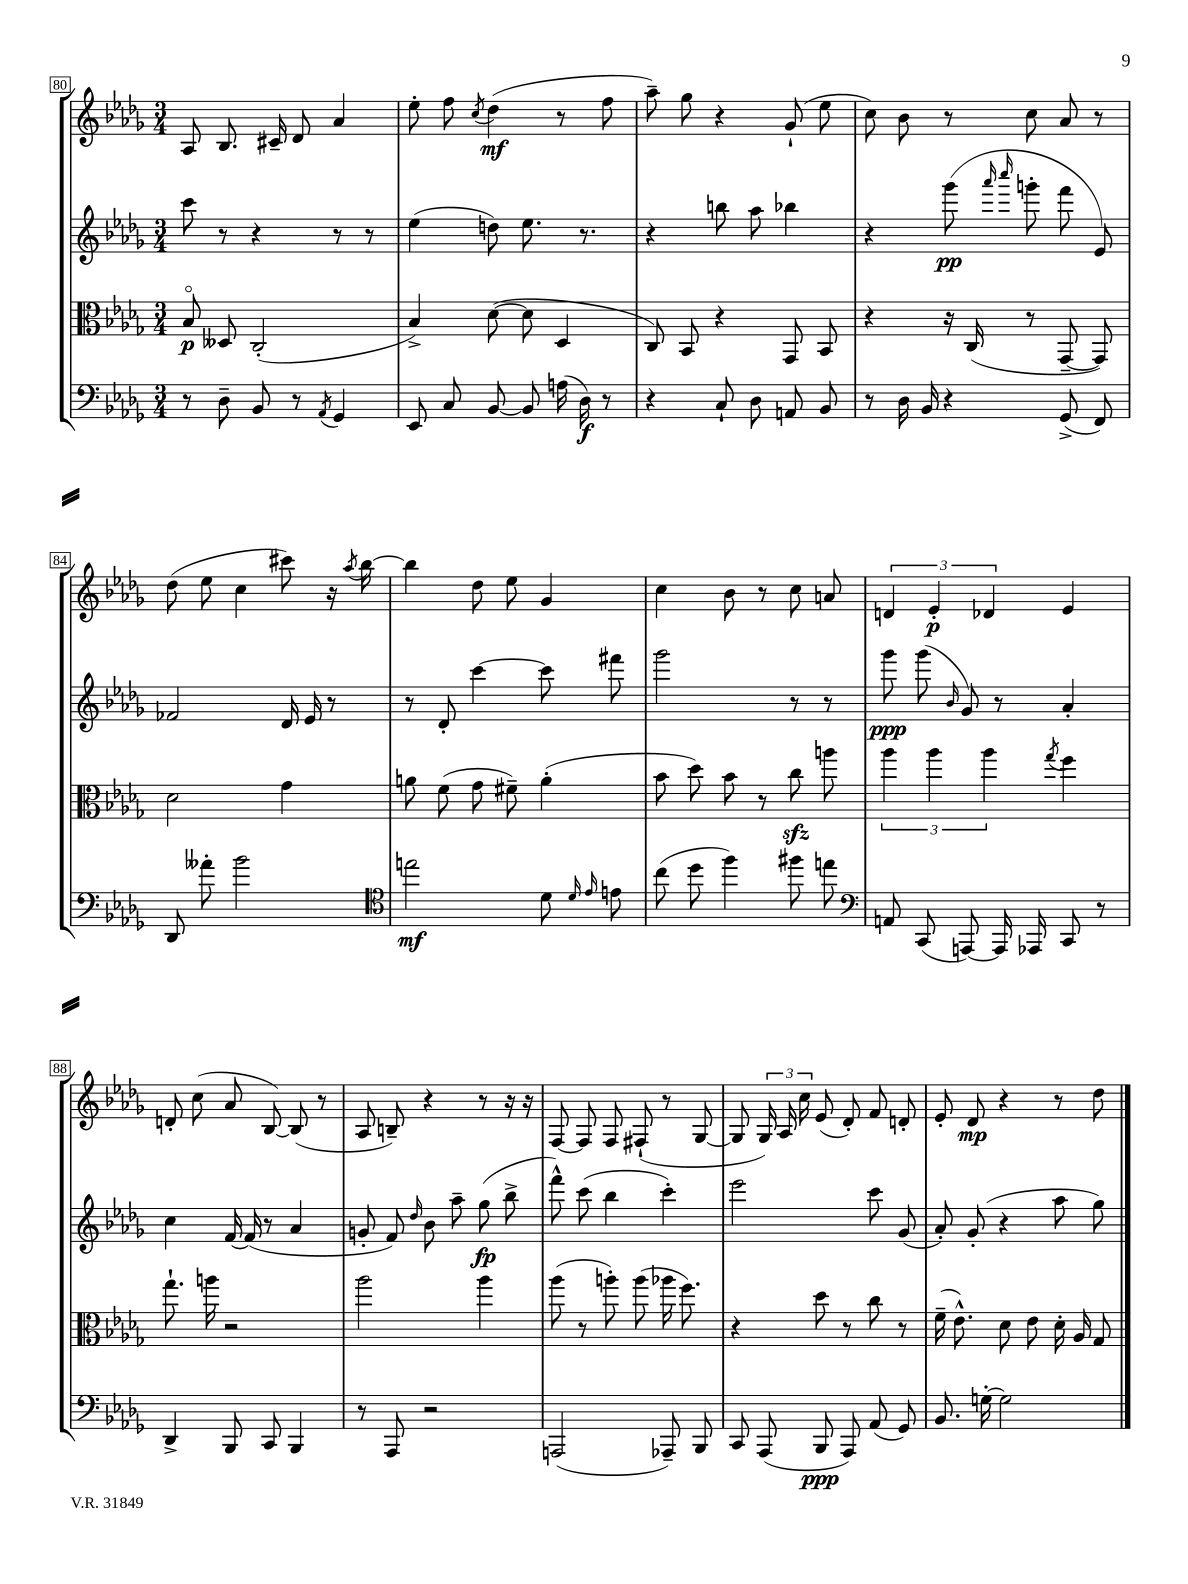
<<
\new StaffGroup <<
\new Staff = "s0" {
    \clef treble \key des \major \numericTimeSignature \time 3/4
    \autoBeamOff aes8 bes8. cis'16-- des'8 aes'4 |
    ees''8-. f''8 \acciaccatura { c''8 } des''4\mf( r8 f''8 |
    aes''8--) ges''8 r4 ges'8-!( ees''8 |
    c''8) bes'8 r8 c''8 aes'8 r8 |
    des''8( ees''8 c''4 cis'''8) r16 \acciaccatura { aes''8 } bes''16~ |
    bes''4 des''8 ees''8 ges'4 |
    c''4 bes'8 r8 c''8 a'8 |
    \tuplet 3/2 { d'4 ees'4-.\p des'4 } ees'4 |
    d'8-. c''8( aes'8 bes8~) bes8( r8 |
    aes8 b8--) r4 r8 r16 r16 |
    f8~ f8 f8 fis8-!( r8 ges8~ |
    ges8 \tuplet 3/2 { ges16) aes16 c''16 } ees'8( des'8-.) f'8 d'8-. |
    ees'8-. des'8\mp r4 r8 des''8 \bar "|." |
}
\new Staff = "s1" {
    \clef treble \key des \major \numericTimeSignature \time 3/4
    \autoBeamOff c'''8 r8 r4 r8 r8 |
    ees''4( d''8) ees''8. r8. |
    r4 b''8 aes''8 bes''4 |
    r4 ges'''8\pp( \grace { aes'''16 c''''16 } g'''8-. f'''8 ees'8) |
    fes'2 des'16 ees'16 r8 |
    r8 des'8-. c'''4~ c'''8 fis'''8 |
    ges'''2 r8 r8 |
    ges'''8\ppp ges'''8( \grace { bes'16 } ges'8) r8 aes'4-. |
    c''4 f'16~ f'16( r8 aes'4 |
    g'8-. f'8) \grace { des''16 } bes'8 aes''8-- ges''8\fp( bes''8-> |
    f'''8-^) c'''8( bes''4 c'''4-.) |
    ees'''2 c'''8 ges'8( |
    aes'8-.) ges'8-.( r4 aes''8 ges''8) \bar "|." |
}
\new Staff = "s2" {
    \clef alto \key des \major \numericTimeSignature \time 3/4
    \autoBeamOff bes8\flageolet\p deses8 c2-.( |
    bes4->) des'8~( des'8 des4 |
    c8) bes,8 r4 ges,8 bes,8 |
    r4 r16 c16( r8 ges,8~-- ges,8) |
    des'2 ges'4 |
    a'8 f'8( ges'8 fis'8--) a'4-.( |
    bes'8 des''8) bes'8 r8 c''8\sfz a''8 |
    \tuplet 3/2 { aes''4 aes''4 aes''4 } \acciaccatura { ges''8 } f''4 |
    ges''8.-! a''16 r2 |
    aes''2 aes''4 |
    aes''8( r8 a''8-.) a''8( aes''16 f''8.) |
    r4 des''8 r8 c''8 r8 |
    f'16--( ees'8.-^) des'8 ees'8 des'16-. aes16 ges8 \bar "|." |
}
\new Staff = "s3" {
    \clef bass \key des \major \numericTimeSignature \time 3/4
    \autoBeamOff r8 des8-- bes,8 r8 \acciaccatura { aes,8 } ges,4 |
    ees,8 c8 bes,8~ bes,8 a16( des16\f) r8 |
    r4 c8-! des8 a,8 bes,8 |
    r8 des16 bes,16 r4 ges,8->( f,8) |
    des,8 aeses'8-. bes'2 |
    \clef tenor e''2\mf des'8 \grace { des'16 ees'16 } e'8 |
    c''8( des''8 f''4) fis''8 e''8 |
    \clef bass a,8 c,8( a,,8~) a,,16 aes,,16 c,8 r8 |
    des,4-> bes,,8 c,8 bes,,4 |
    r8 aes,,8 r2 |
    a,,2( aes,,8--) bes,,8 |
    c,8 aes,,8( bes,,8\ppp aes,,8) aes,8( ges,8) |
    bes,8. g16~-. g2 \bar "|." |
}
>>
>>
\layout { \context { \Score currentBarNumber = #80 \override BarNumber.stencil = #(make-stencil-boxer 0.1 0.3 ly:text-interface::print) } }
